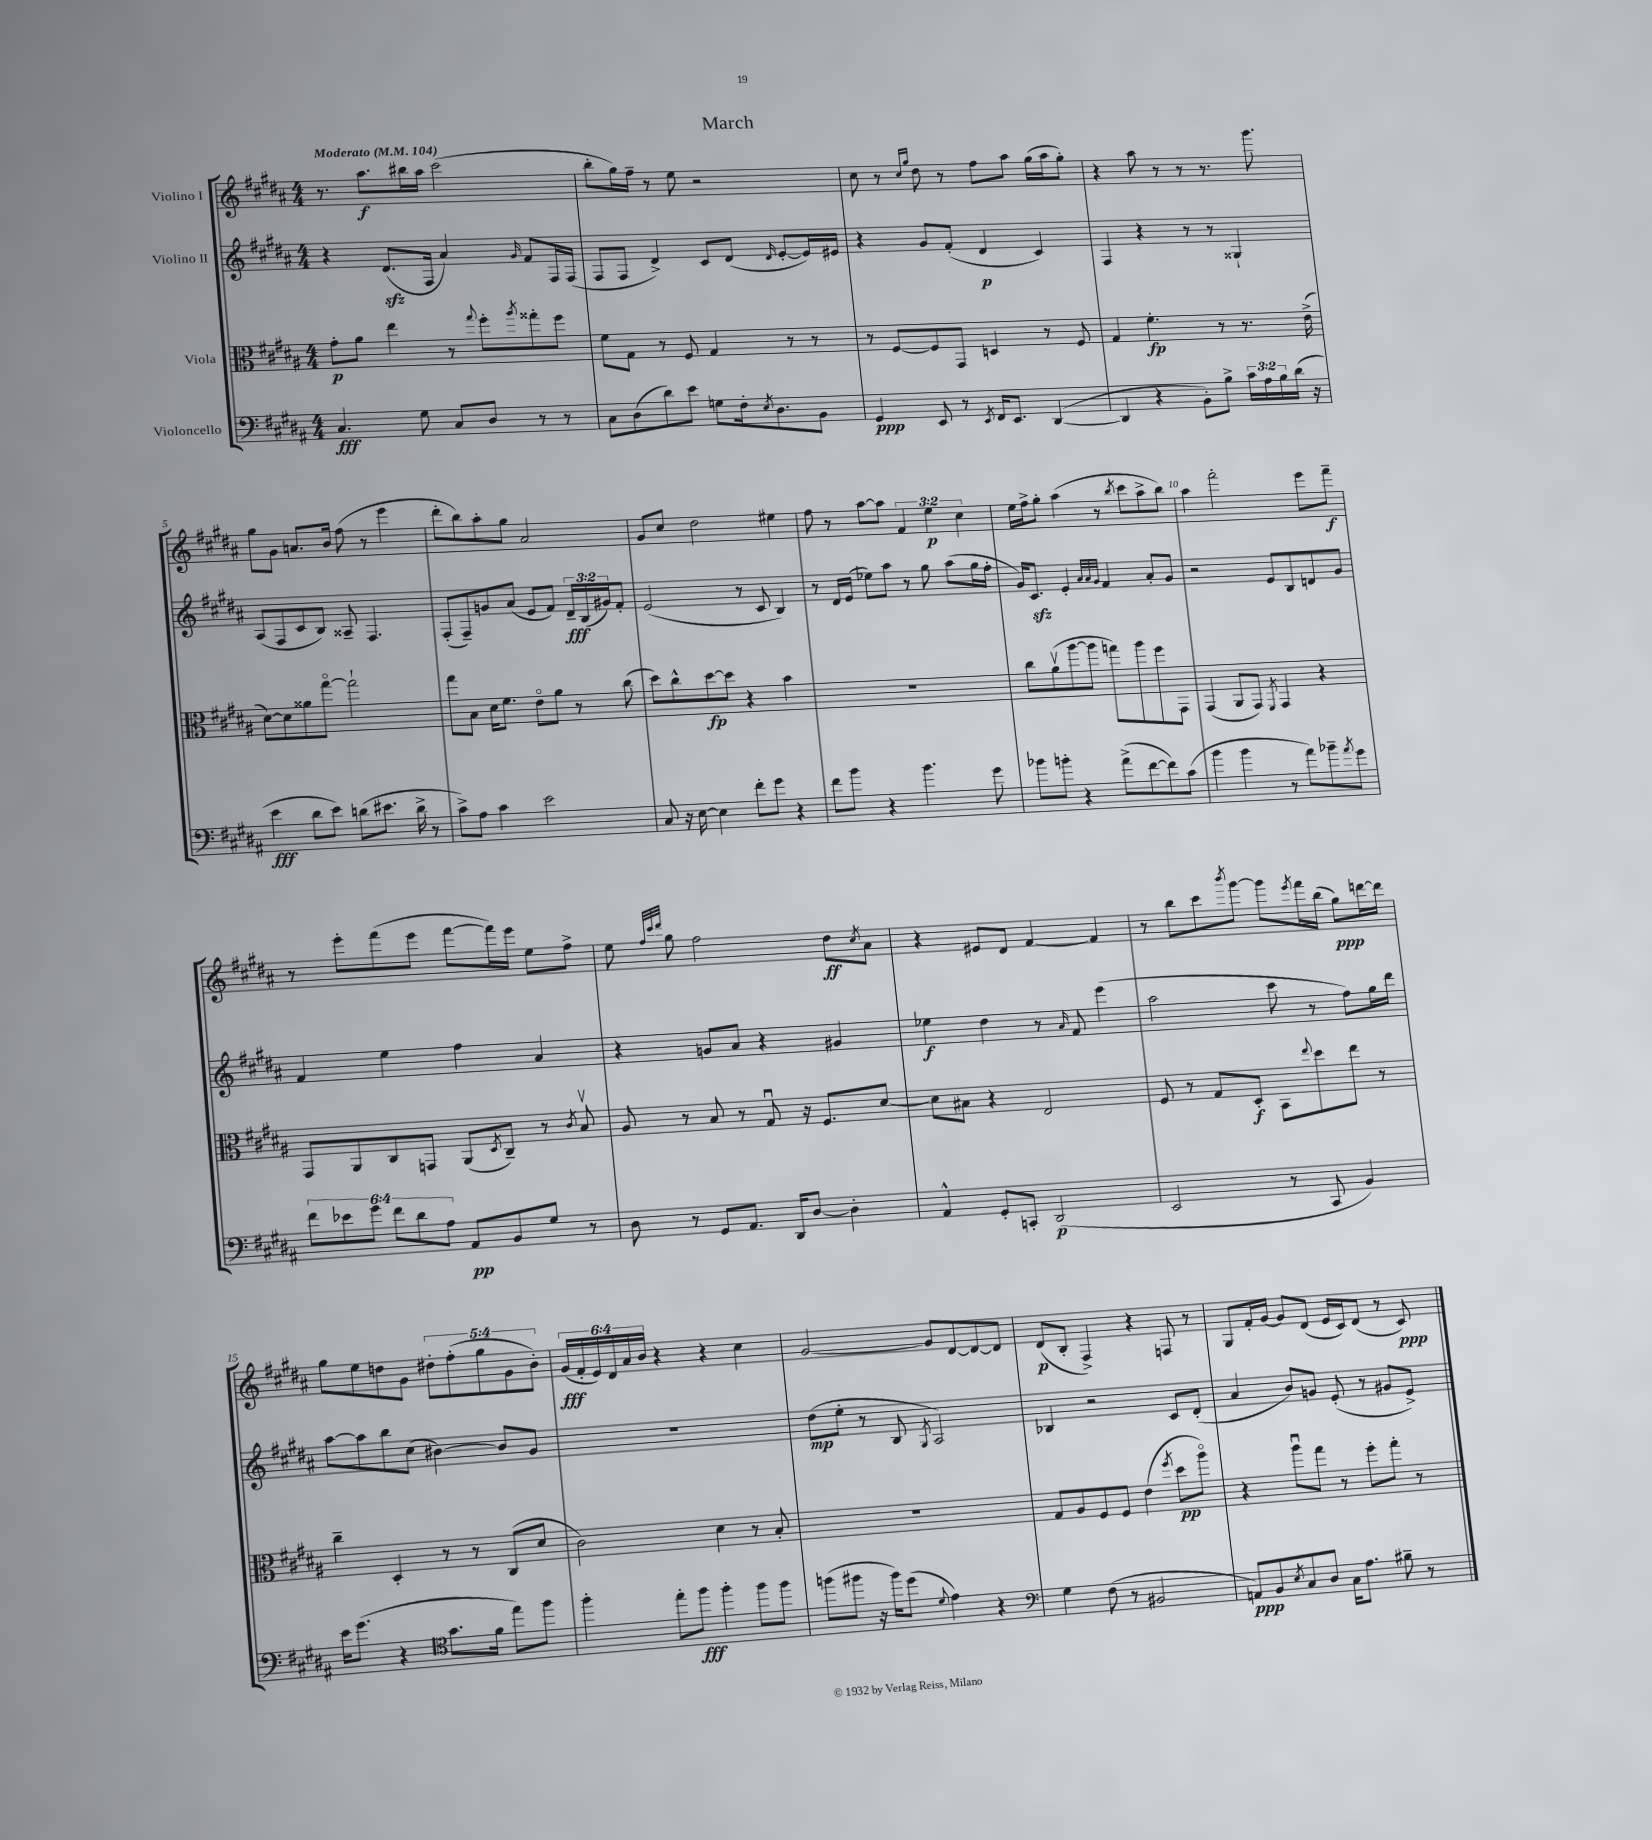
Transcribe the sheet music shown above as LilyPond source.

\header { title = "March" }
<<
\new StaffGroup <<
\new Staff = "s0" \with { instrumentName = "Violino I" } {
    \clef treble \key b \major \numericTimeSignature \time 4/4 \override Staff.TupletNumber.text = #tuplet-number::calc-fraction-text \tempo "Moderato" 4 = 104
    r8. ais''8.\f bis''16 ais''16 cis'''2( |
    b''8-. gis''16) fis''16-- r8 e''8 r2 |
    cis''8 r8 \grace { cis''16 gis''16 } dis''8 r8 fis''8 ais''8 gis''16( ais''16 gis''8-.) |
    r4 ais''8 r8 r8 r8. gis'''8. |
    gis''8 gis'8 a'8. b'16 fis''8( r8 e'''4 |
    dis'''8-. b''8) ais''8-. gis''8 ais'2 |
    gis'8 cis''8 dis''2 eis''4 |
    fis''8 r8 ais''8~ ais''8 \tuplet 3/2 { fis'4 e''4\p cis''4 } |
    e''16 fis''16-> gis''8-. ais''4( r8 \acciaccatura { b''8 } cis'''8 ais''8-> b''8) |
    ais''4 fis'''2-. e'''8 fis'''8--\f |
    r8 e'''8-. fis'''8( e'''8 fis'''8~ fis'''16) e'''16 e''8 fis''8-> |
    e''8 \grace { fis''32 cis'''32 dis'''32 } gis''8 fis''2 dis''8\ff \acciaccatura { cis''8 } ais'8 |
    r4 eis'8 dis'8 fis'4~ fis'4 |
    r8 b''8 cis'''8 \acciaccatura { b'''8 } gis'''8~ gis'''8 \acciaccatura { e'''8 } fis'''16 b''16( gis''8\ppp) d'''16~ d'''16 |
    gis''8 e''8 d''8 gis'8 \tuplet 5/4 { dis''8-. fis''8-.( gis''8 gis'8 b'8-.) } |
    \tuplet 6/4 { gis'16\fff( fis'16-. e'16) dis'16 ais'16 b'16 } r4 r4 cis''4 |
    gis'2~ gis'8 dis'8~ dis'8~ dis'8 |
    dis'8\p( b8-. fis4->) r4 f8 r8 |
    gis8 fis'16-. gis'16~ gis'8 dis'8( e'16 cis'16) dis'8( r8 cis'8\ppp) \bar "|." |
}
\new Staff = "s1" \with { instrumentName = "Violino II" } {
    \clef treble \key b \major \numericTimeSignature \time 4/4 \override Staff.TupletNumber.text = #tuplet-number::calc-fraction-text
    r4 dis'8.\sfz( fis16 ais'4) \grace { gis'16 } fis'8 fis16 fis16( |
    fis8 fis8 dis'4->) cis'8 dis'8( \grace { dis'16 } e'8~-. e'16) eis'16 |
    r4 gis'8 fis'8-.( dis'4\p cis'4) |
    fis4 r4 r8 r8 gisis4-! |
    ais8( fis8 cis'8 b8) aisis8-- fis4. |
    fis8-.( fis8--) g'8 ais'8( e'8 fis'8) \tuplet 3/2 { dis'16--\fff b16( gis'16) } fis'8-. |
    e'2( r8 cis'8 b4) |
    r8 dis'16 e'16( ees''8) ais''8 r8 gis''8 ais''8( gis''16 fis''16-. |
    gis'16) cis'8.\sfz e'4-. \grace { ais'32 ais'32 gis'32 } fis'4 ais'8-. gis'8 |
    r2 e'8 b8 d'8 gis'8 |
    fis'4 e''4 fis''4 ais'4 |
    r4 g'8 ais'8 r4 gis'4 |
    ees''4\f dis''4 r8 \grace { ais'16 } fis'8 e'''4( |
    ais''2 cis'''8 r8 fis''8) gis''16 dis'''16 |
    ais''8~ ais''8 b''8 cis''8( bis'4~) bis'8 gis'8 |
    R1 |
    dis''8\mp( e''8-. r8 b8 \acciaccatura { gis8 } ais2) |
    bes4 r2 cis'8 dis'8-.( |
    ais'4 b'8) g'8 e'8-.( r8 gis'8 e'8->) \bar "|." |
}
\new Staff = "s2" \with { instrumentName = "Viola" } {
    \clef alto \key b \major \numericTimeSignature \time 4/4
    gis'8-.\p ais'8 e''4 r8 \appoggiatura { gis''8 } fis''8-. \acciaccatura { ais''8 } gisis''8-. fis''8 |
    fis'8 gis8 r8 fis8 gis4 r8 r8 |
    r8 fis8~ fis8 gis,8 d4 r8 fis8 |
    gis4 fis'4.-.\fp r8 r8. e'16->( |
    dis'8~) dis'8 aisis'8 gis''8~\flageolet gis''2-! |
    gis''8 b8 dis'16 fis'8. e'8\flageolet ais'8 r8 cis''8( |
    dis''8) cis''8-^ dis''8~\fp dis''8 r4 b'4 |
    R1 |
    cis''8 ais'8\upbow( ais''8~ ais''8 g''8) ais''8 fis''8 gis,8 |
    gis,4( ais,8 gis,8) \acciaccatura { fis,8 } gis,4 r4 |
    gis,8 ais,8 cis8 g,8 ais,8( \acciaccatura { dis8 } cis8--) r8 \acciaccatura { cis'8 } b8\upbow |
    ais8 r8 b8 r8 gis8\downbow r16 fis8. dis'8~ |
    dis'8 bis8 r4 e2 |
    fis8 r8 gis8 dis8-.\f b,8 \appoggiatura { e''8 } dis''8 e''8 r8 |
    cis''4-- dis4-. r8 r8 cis8( dis'8 |
    cis'2) dis'4 r8 b8-. |
    R1 |
    gis8 ais8 fis8 fis8 e'4( \acciaccatura { fis''8 } dis''8\pp ais''8\flageolet) |
    r4 ais''8\downbow gis''8 r8 fis''8-. gis''8-. r8 \bar "|." |
}
\new Staff = "s3" \with { instrumentName = "Violoncello" } {
    \clef bass \key b \major \numericTimeSignature \time 4/4 \override Staff.TupletNumber.text = #tuplet-number::calc-fraction-text
    cis4.\fff gis8 cis8 dis8 r8 r8 |
    cis8 dis8( dis'8) e'8 g8 fis16-. \acciaccatura { e8 } dis8. b,8 |
    gis,4\ppp e,8 r8 \acciaccatura { e,8 } fis,16 e,8. dis,4~( |
    dis,4 r4 b,8-.) b8-> \tuplet 3/2 { cis'16 ais16 b16 } dis'16( r16 |
    e'4\fff dis'8 e'8) d'8( eis'8. d'16-> r8 |
    cis'8->) ais8 cis'4 e'2 |
    cis8 r16 e16~ e4 fis'8-. gis'8 r4 |
    fis'8 b'8 r4 b'4. gis'8 |
    bes'8 b'8-. r4 ais'8->( fis'8~ fis'8) cis'8( |
    b'4 b'4 r8 ais'8) bes'8-- \acciaccatura { ais'8 } gis'8 |
    \tuplet 6/4 { fis'8 ees'8 gis'8 fis'8 dis'8 ais8 } ais,8\pp b,8 gis8 r8 |
    dis8 r8 gis,8 ais,8. dis,16 dis8~ dis4-. |
    ais,4-^ gis,8-. c,8-. dis,2\p( |
    e,2 r8 cis,8 b,4) |
    e'16 gis'8.( r4 \clef tenor gis'8. fis'16 e''8) fis''8 |
    fis''4-. e''8-. fis''8\fff fis''4-. fis''8 fis''8 |
    f''8( fis''8 r16 fis''16) dis''8( \appoggiatura { dis'8 } e'4) r4 |
    \clef bass gis4 fis8( r8 bis,2 |
    a,8\ppp) b,8 \acciaccatura { e8 } cis8 dis8 cis16 ais8. bis8-- r8 \bar "|." |
}
>>
>>
\layout { \context { \Score \override BarNumber.break-visibility = ##(#f #t #t) barNumberVisibility = #(every-nth-bar-number-visible 5) } }
